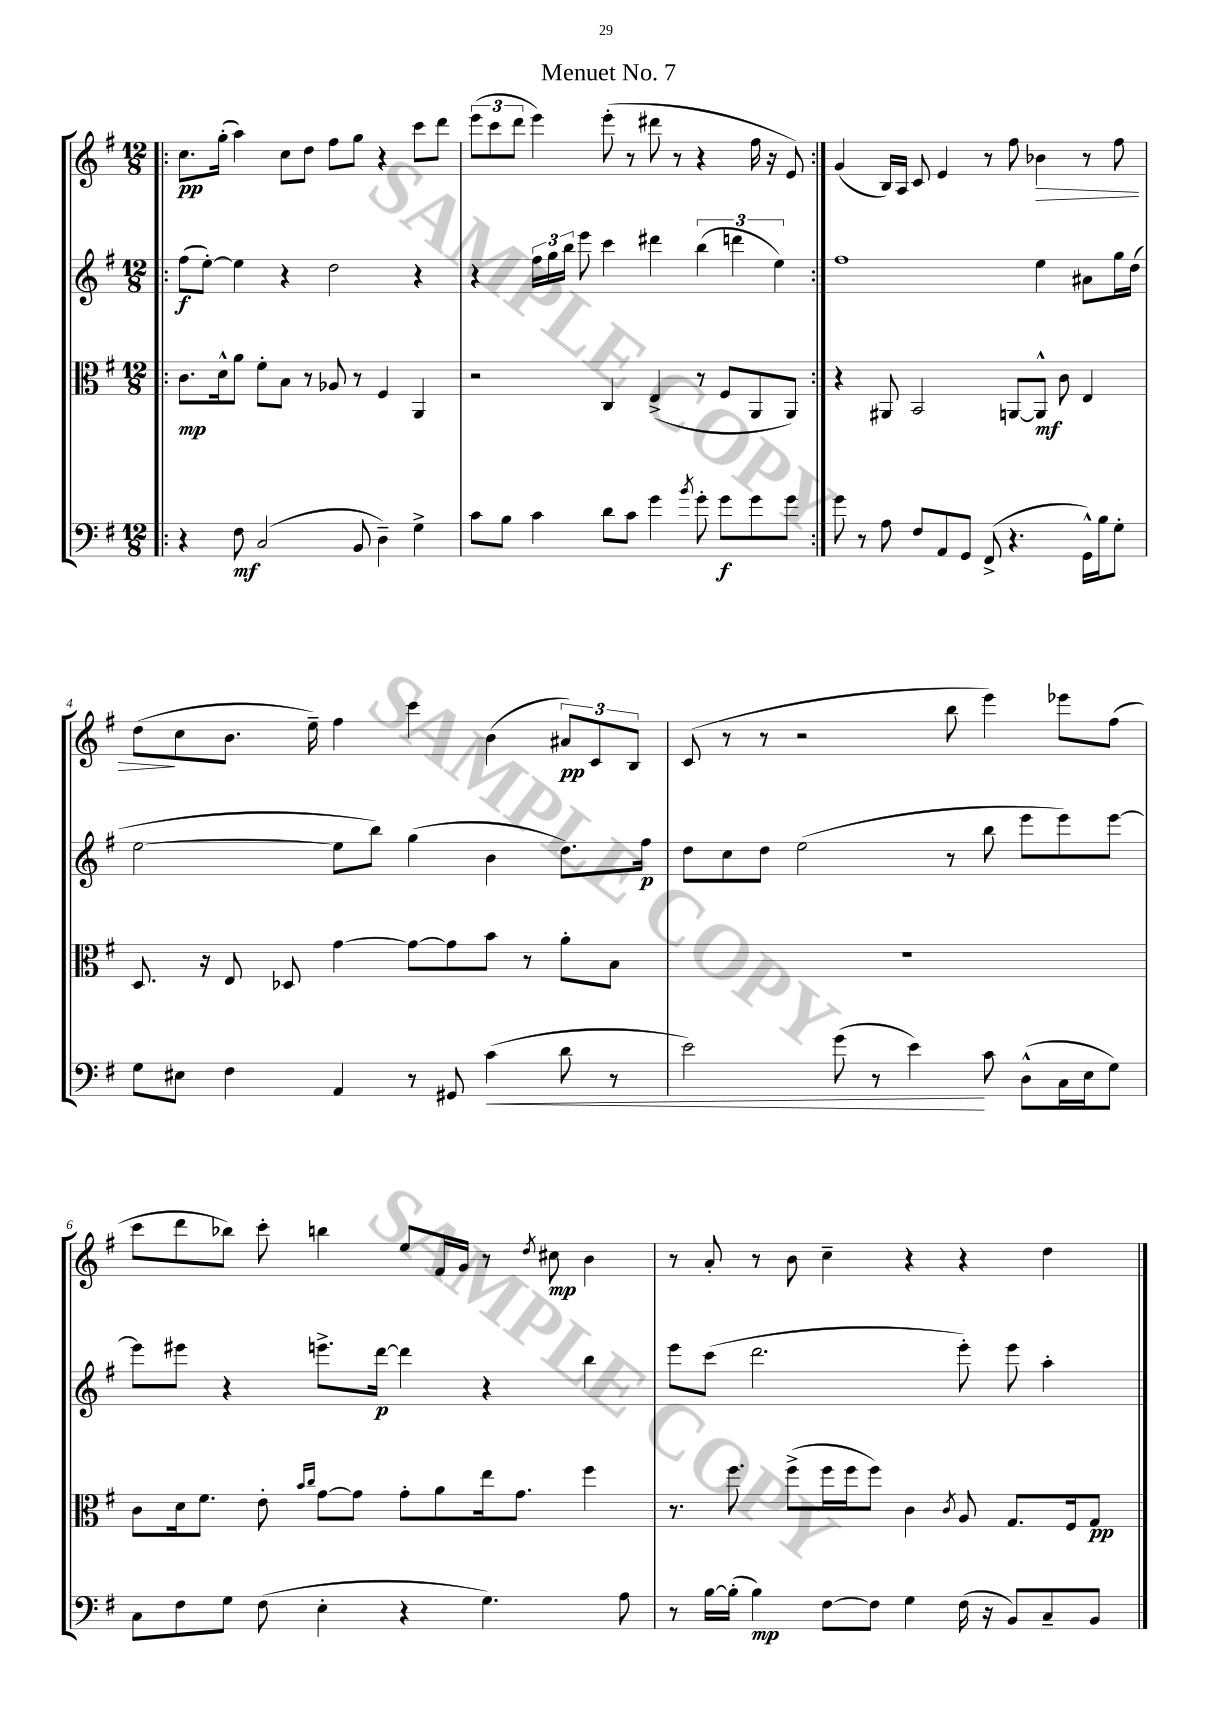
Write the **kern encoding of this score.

**kern	**kern	**kern	**kern
*staff4	*staff3	*staff2	*staff1
*clefF4	*clefC3	*clefG2	*clefG2
*k[f#]	*k[f#]	*k[f#]	*k[f#]
*M12/8	*M12/8	*M12/8	*M12/8
=!|:	=!|:	=!|:	=!|:
4r	8.c	(8ff#	8.cc
.	.	[8ee')	.
.	16d^^	.	(16gg'
8F#	8a	4ee]	4aa)
(2C	8f#'	.	.
.	8B	4r	8cc
.	8r	.	8dd
.	8A-	2dd	8ff#
8BB	8r	.	8gg
4D~)	4F#	.	4r
4G^	4AA	4r	8ccc
.	.	.	8ddd
=	=	=	=
8c	2r	4r	(12eee
.	.	.	12ccc
8B	.	.	.
.	.	.	12ddd
4c	.	24ff#	4eee)
.	.	24gg	.
.	.	24bb	.
.	.	8eee	.
8d	4C	4ccc	(8eee'
8c	.	.	8r
4g	(4E^	4ddd#	8ddd#
.	.	.	8r
8qb	.	.	.
8g'	8r	(6bb	4r
8g	8F#	.	.
.	.	6ddd	.
8g	8AA	.	16ff#
.	.	.	16r
.	.	6ee)	.
8g	8AA)	.	8e)
=:|!	=:|!	=:|!	=:|!
8g	4r	1ff#	(4g
8r	.	.	.
8A	8AA#	.	16B)
.	.	.	16A
8F#	2BB	.	8c
8AA	.	.	4e
8GG	.	.	.
(8FF#^	.	.	8r
4.r	[8AA	.	8ff#
.	8AA^^]	4ee	4b-
.	8c	.	.
16GG^^)	4E	8a#	8r
16B	.	.	.
8G'	.	16gg	8ff#
.	.	(16dd	.
=	=	=	=
8G	8.D	[2ee	(8dd
8E#	.	.	8cc
.	16r	.	.
4F#	8E	.	8.b
.	8D-	.	.
.	.	.	16ee~)
4AA	[4g	8ee]	4ff#
.	.	8bb)	.
8r	8g_	(4gg	4ccc
8GG#	8g]	.	.
(4c	8b	4b	(4b
.	8r	.	.
8d	8a'	8.dd)	12a#)
.	.	.	12c
8r	8B	.	.
.	.	.	12B
.	.	16ff#	.
=	=	=	=
2e)	1.r	8dd	(8c
.	.	8cc	8r
.	.	8dd	8r
.	.	(2ee	2r
(8g	.	.	.
8r	.	.	.
4e)	.	.	.
.	.	8r	8bb
8c	.	8bb	4eee)
(8D^^	.	8eee	.
16C	.	8eee)	8eee-
16E	.	.	.
8G)	.	[8eee	(8ff#
=	=	=	=
8C	8c	8eee]	8ccc
8F#	16d	8eee#	8ddd
.	8.f#	.	.
8G	.	4r	8bb-)
(8F#	8e'	.	8ccc'
.	16qqb	.	.
.	16qqcc	.	.
4E'	[8g	8.eee^	4bb
.	8g]	.	.
.	.	[16ddd	.
4r	8g'	4ddd]	8ee
.	8a	.	16f#
.	.	.	16g
4.G)	16ee	4r	8r
.	8.g	.	.
.	.	.	8qdd
.	.	.	8cc#
.	4ff#	4bb	4b
8A	.	.	.
=	=	=	=
8r	8.r	8eee	8r
[16B	.	(8ccc	8a'
(16B']	8.ff#	.	.
4B)	.	2.ddd	8r
.	(8ff#^	.	8b
[8F#	16ff#	.	4cc~
.	16ff#	.	.
8F#]	8ff#)	.	.
4G	4c	.	4r
.	8qc	.	.
(16F#	8A	8eee')	4r
16r	.	.	.
8BB)	8.G	8eee	.
8C~	.	4aa'	4dd
.	16F#	.	.
8BB	8G	.	.
==	==	==	==
*-	*-	*-	*-
